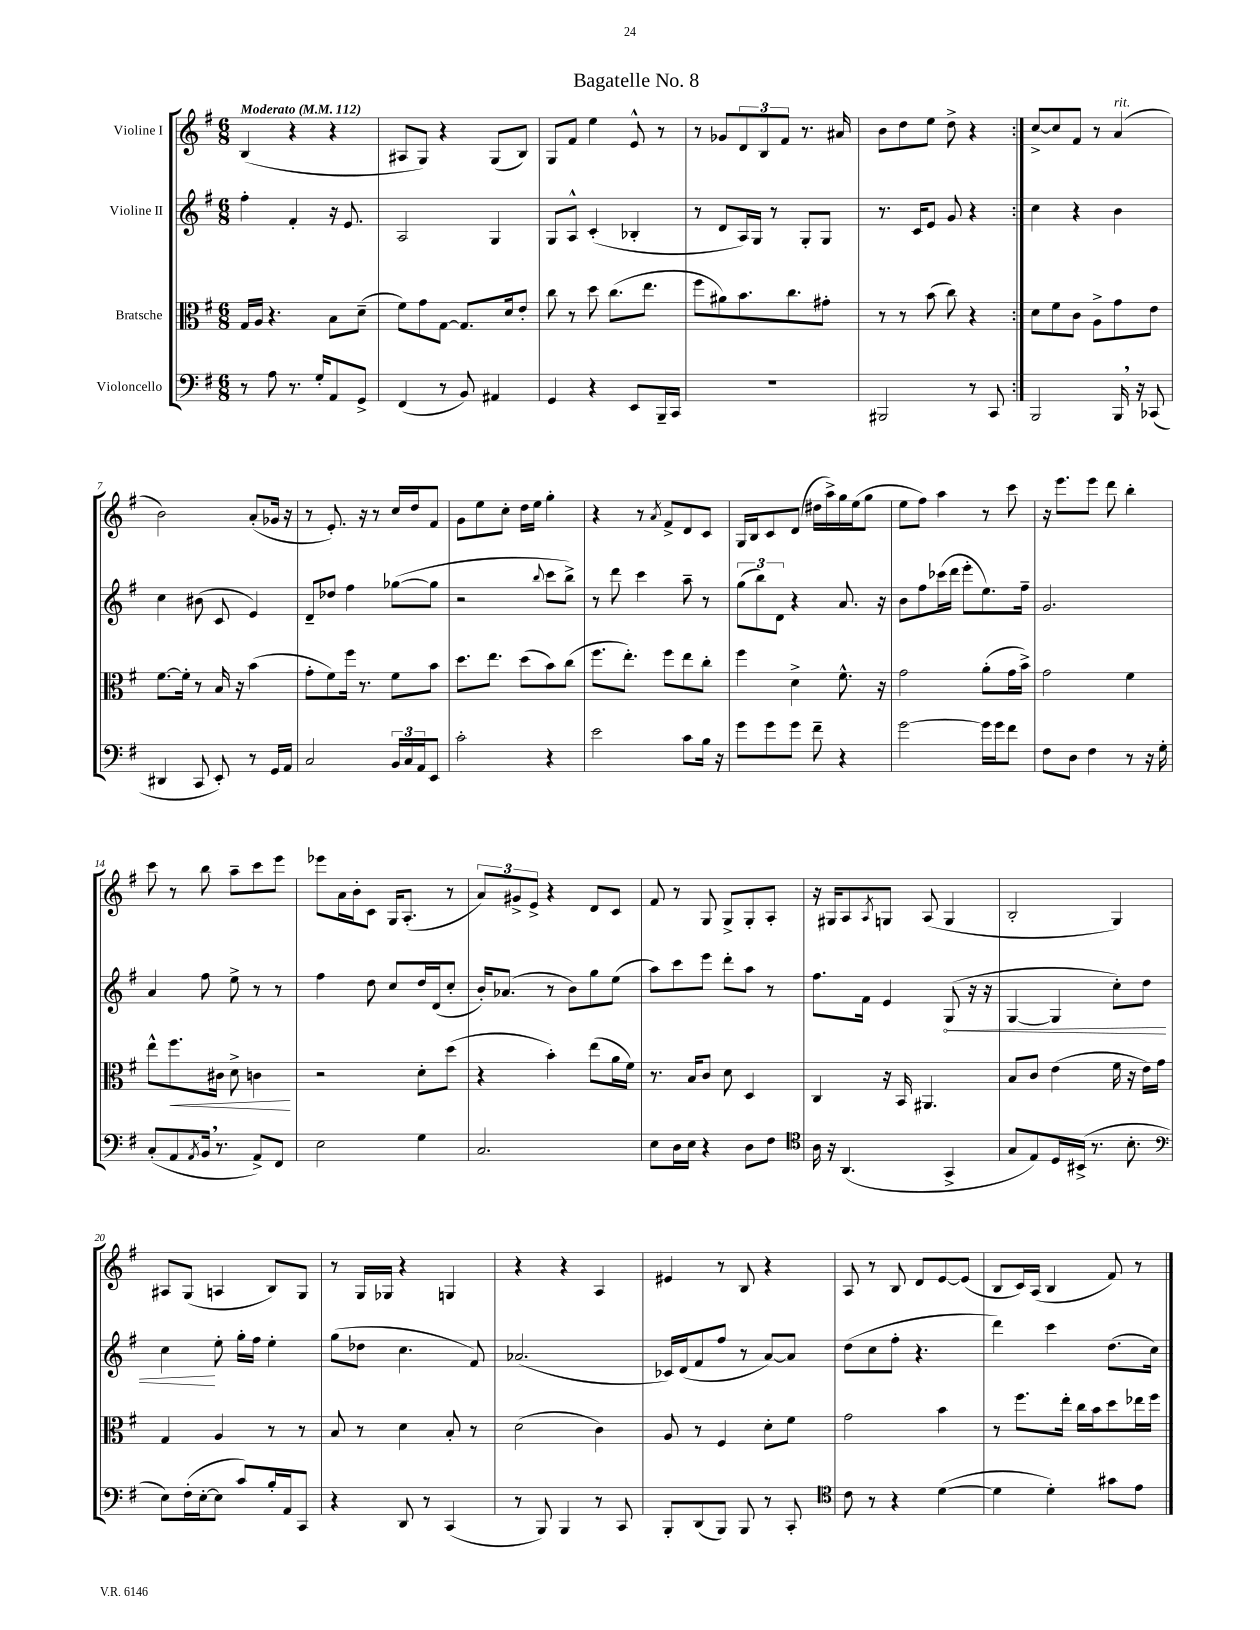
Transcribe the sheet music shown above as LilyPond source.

\header { title = "Bagatelle No. 8" }
<<
\new StaffGroup <<
\new Staff = "s0" \with { instrumentName = "Violine I" } {
    \clef treble \key g \major \numericTimeSignature \time 6/8 \tempo "Moderato" 4 = 112
    \repeat volta 2 { b4( r4 r4 |
    ais8 g8) r4 g8( b8) |
    g8 fis'8 e''4 e'8-^ r8 |
    r8 ges'8 \tuplet 3/2 { d'8 b8 fis'8 } r8. ais'16 |
    b'8 d''8 e''8 d''8-> r4 | }
    c''8~-> c''8 fis'8 r8 a'4^\markup { \italic "rit." }( |
    b'2) a'8-.( ges'16 r16 |
    r8 e'8.-.) r16 r8 c''16 d''16 fis'8 |
    g'8 e''8 c''8-. d''16 e''16 g''4-. |
    r4 r8 \acciaccatura { a'8 } fis'8-> d'8 c'8 |
    g16 b16 c'8 d'8( dis''16 a''16->) g''16 e''16( g''8 |
    e''8 fis''8) a''4 r8 c'''8 |
    r16 e'''8. e'''8 d'''8 b''4-. |
    c'''8 r8 b''8 a''8-- c'''8 e'''8 |
    ees'''8 a'16 b'16-. c'8 g16 a8.-.( r8 |
    \tuplet 3/2 { a'8) gis'8-> e'8-> } r4 d'8 c'8 |
    fis'8 r8 g8 g8-> g8-. a8-. |
    r16 gis16 a8 \acciaccatura { a8 } g8 a8( g4 |
    b2-. g4) |
    ais8 g8( a4 b8) g8 |
    r8 g16 ges16 r4 g4 |
    r4 r4 a4 |
    eis'4 r8 b8 r4 |
    a8 r8 b8 d'8 e'8~ e'8( |
    b8 c'16) a16( b4 fis'8) r8 \bar "|." |
}
\new Staff = "s1" \with { instrumentName = "Violine II" } {
    \clef treble \key g \major \numericTimeSignature \time 6/8
    \repeat volta 2 { fis''4-. fis'4-. r16 e'8. |
    a2 g4 |
    g8 a8-^ c'4-.( bes4-. |
    r8 d'8 a16) g16 r8 g8-. g8 |
    r8. c'16 e'8 g'8 r4 | }
    c''4 r4 b'4 |
    c''4 bis'8( c'8 e'4) |
    d'8-- des''8 fis''4 ges''8~( ges''8 |
    r2 \appoggiatura { b''8 } c'''8 b''8->) |
    r8 d'''8 c'''4 a''8-- r8 |
    \tuplet 3/2 { g''8( b''8) d'8 } r4 a'8. r16 |
    b'8 fis''8 ces'''16( d'''16 e'''8-. e''8.) fis''16-- |
    g'2. |
    a'4 fis''8 e''8-> r8 r8 |
    fis''4 d''8 c''8 d''16 d'16( c''8-. |
    b'16-.) aes'8.( r8 b'8) g''8 e''8( |
    a''8) c'''8 e'''8 d'''8-. a''8 r8 |
    fis''8. fis'16 e'4 \once \override Hairpin.circled-tip = ##t g8\<( r16 r16 |
    g4~ g4 c''8-.) d''8 |
    c''4\! e''8-. g''16-. fis''16 e''4-. |
    g''8( des''8 c''4. fis'8) |
    aes'2.( |
    ces'16) d'16( fis'8 fis''8 r8 a'8~) a'8 |
    d''8( c''8 fis''8-. r4. |
    d'''4) c'''4 d''8.( c''16) \bar "|." |
}
\new Staff = "s2" \with { instrumentName = "Bratsche" } {
    \clef alto \key g \major \numericTimeSignature \time 6/8
    \repeat volta 2 { g16 a16 r4. b8 d'8--( |
    fis'8) g'8 g8~ g8. d'16 e'8-. |
    c''8 r8 d''8 c''8.( e''8. |
    fis''8 ais'8) b'8. c''8. gis'8-. |
    r8 r8 b'8( c''8) r4 | }
    d'8 fis'8 c'8 a8-> g'8 e'8 |
    fis'8.~ fis'16-. r8 b16 r16 b'4( |
    g'8-. fis'8) fis''16 r8. fis'8 b'8 |
    d''8. e''8. d''8( b'8) c''8( |
    fis''8. e''8.-.) fis''8 e''8 c''8-. |
    fis''4 d'4-> fis'8.-^ r16 |
    g'2 a'8-.( g'16 b'16->) |
    g'2 fis'4 |
    e''8-^ fis''8.\< cis'16 d'8-> c'4\! |
    r2 d'8-. d''8( |
    r4 b'4-.) e''8( a'16 fis'16) |
    r8. b16 c'8 d'8 d4 |
    c4 r16 b,16 ais,4. |
    b8 c'8 e'4( fis'16 r16 e'16) g'16 |
    g4 a4 r8 r8 |
    b8 r8 d'4 b8-. r8 |
    d'2( c'4) |
    a8 r8 fis4 d'8-. fis'8 |
    g'2 b'4 |
    r8 fis''8. e''16-. c''16 b'16 d''8 ees''16 fis''16 \bar "|." |
}
\new Staff = "s3" \with { instrumentName = "Violoncello" } {
    \clef bass \key g \major \numericTimeSignature \time 6/8
    \repeat volta 2 { r8 a8 r8. g16-. a,8 g,8-> |
    fis,4( r8 b,8) ais,4 |
    g,4 r4 e,8 b,,16-- c,16 |
    R2. |
    bis,,2 r8 c,8 | }
    b,,2 b,,16 \breathe r16 ces,8( |
    dis,4 c,8 e,8-.) r8 g,16 a,16 |
    c2 \tuplet 3/2 { b,16 c16 a,16 } e,8 |
    c'2-. r4 |
    e'2 c'8 b16 r16 |
    g'8 g'8 g'8 fis'8-- r4 |
    g'2~ g'16 g'16 fis'8 |
    fis8 d8 fis4 r8 r16 g16-. |
    c8-.( a,8 \acciaccatura { a,8 } b,16 \breathe r8. a,8->) fis,8 |
    e2 g4 |
    c2. |
    e8 d16 e16 r4 d8 fis8 |
    \clef tenor a16 r16 a,4.( g,4-> |
    g8 e8) d16 bis,16->( r8. b8.-. |
    \clef bass e8) fis16-.( e16~-. e8 c'8) b16-. a,16 c,8 |
    r4 d,8 r8 c,4( |
    r8 b,,8) b,,4 r8 c,8 |
    b,,8-. d,8( b,,8) b,,8 r8 c,8-. |
    \clef tenor c'8 r8 r4 d'4~( |
    d'4 d'4-.) gis'8 e'8 \bar "|." |
}
>>
>>
